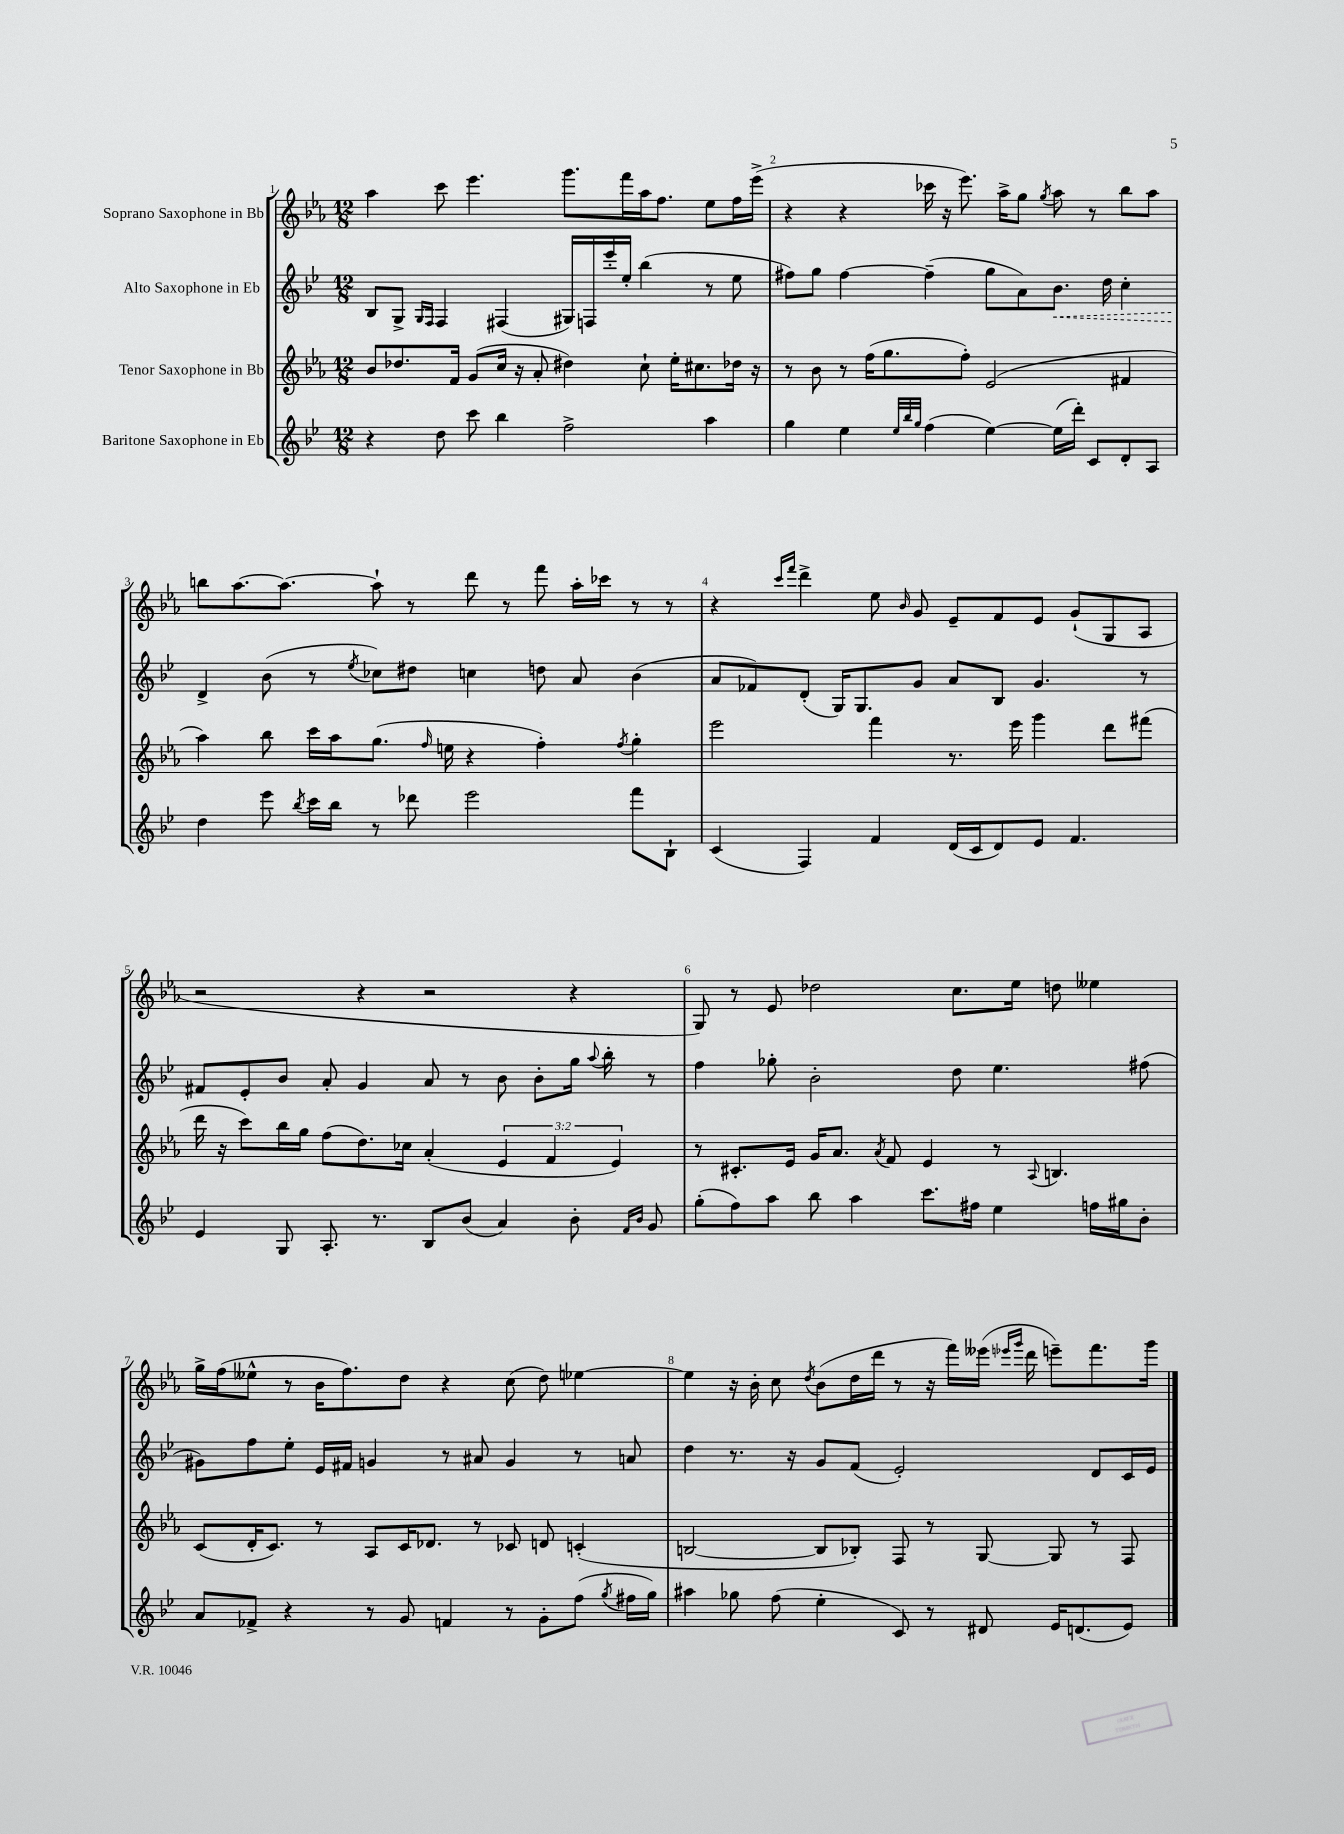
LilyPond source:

<<
\new StaffGroup <<
\new Staff = "s0" \with { instrumentName = "Soprano Saxophone in Bb" } {
    \clef treble \key ees \major \numericTimeSignature \time 12/8
    \autoBeamOff aes''4 c'''8 ees'''4. g'''8.[ f'''16 aes''16 f''8.] ees''8[ f''16 ees'''16]->( |
    r4 r4 ces'''16 r16 ees'''8.) aes''16[-> g''8] \acciaccatura { g''8 } aes''8 r8 bes''8[ aes''8] |
    b''8[ aes''8.~ aes''8.]~ aes''8-! r8 d'''8 r8 f'''8 aes''16[-. ces'''16] r8 r8 |
    r4 \grace { c'''16[ f'''16] } d'''4-> ees''8 \grace { bes'16 } g'8 ees'8[-- f'8 ees'8] g'8[-!( g8 aes8] |
    r2 r4 r2 r4 |
    g8) r8 ees'8 des''2 c''8.[ ees''16] d''8 eeses''4 |
    g''16[-> f''16( eeses''8]-^ r8 bes'16[ f''8.) d''8] r4 c''8( d''8) ees''4~ |
    ees''4 r16 bes'16-. c''8 \acciaccatura { d''8 } bes'8[( d''16 d'''16] r8 r16 f'''16[) eeses'''16]( \grace { ees'''16[ g'''16] } d'''16 e'''8[--) f'''8. g'''16] \bar "|." |
}
\new Staff = "s1" \with { instrumentName = "Alto Saxophone in Eb" } {
    \clef treble \key bes \major \numericTimeSignature \time 12/8
    \autoBeamOff bes8[ g8]-> \grace { g16[ f16] } f4 fis4( gis16[) f16 ees'''16-. ees''16]-. bes''4( r8 ees''8 |
    fis''8[) g''8] fis''4~ fis''4--( g''8[ a'8) \once \override Hairpin.style = #'dashed-line bes'8.]\< d''16 c''4-. |
    d'4->\! bes'8( r8 \acciaccatura { ees''8 } ces''8[) dis''8] c''4 d''8 a'8 bes'4( |
    a'8[ fes'8) d'8]-.( g16[) g8. g'8] a'8[ bes8] g'4. r8 |
    fis'8[ ees'8-. bes'8] a'8-. g'4 a'8 r8 bes'8 bes'8[-. g''16] \appoggiatura { a''8 } bes''16-. r8 |
    f''4 ges''8-. bes'2-. d''8 ees''4. fis''8( |
    gis'8[) f''8 ees''8]-. ees'16[ fis'16] g'4 r8 ais'8 g'4 r8 a'8 |
    d''4 r8. r16 g'8[ f'8]( ees'2-.) d'8[ c'16 ees'16] \bar "|." |
}
\new Staff = "s2" \with { instrumentName = "Tenor Saxophone in Bb" } {
    \clef treble \key ees \major \numericTimeSignature \time 12/8 \override Staff.TupletNumber.text = #tuplet-number::calc-fraction-text
    \autoBeamOff bes'8[ des''8. f'16] g'8[( c''16] r16 aes'8-. dis''4) c''8-! ees''16[-. cis''8. des''16] r16 |
    r8 bes'8 r8 f''16[( g''8. f''8]-.) ees'2( fis'4 |
    aes''4) bes''8 c'''16[ aes''16 g''8.]( \grace { f''16 } e''16 r4 f''4-.) \acciaccatura { f''8 } g''4-. |
    ees'''2 f'''4 r8. ees'''16 g'''4 d'''8[ fis'''8]( |
    d'''16 r16 c'''8[) bes''16 g''16] f''8[( d''8.) ces''16] aes'4-.( \tuplet 3/2 { ees'4 f'4 ees'4) } |
    r8 cis'8.[-. ees'16] g'16[ aes'8.] \acciaccatura { aes'8 } f'8 ees'4 r8 \appoggiatura { aes8 } b4. |
    c'8[( d'16-. c'8.]) r8 aes8[ c'16 des'8.] r8 ces'8 d'8 c'4-.( |
    b2~ b8[ bes8]-.) f8 r8 g8~ g8 r8 f8 \bar "|." |
}
\new Staff = "s3" \with { instrumentName = "Baritone Saxophone in Eb" } {
    \clef treble \key bes \major \numericTimeSignature \time 12/8
    \autoBeamOff r4 d''8 c'''8 bes''4 f''2-> a''4 |
    g''4 ees''4 \grace { ees''32[ bes''32 g''32] } f''4( ees''4~) ees''16[( d'''16]-.) c'8[ d'8-. a8] |
    d''4 ees'''8 \acciaccatura { bes''8 } c'''16[ bes''16] r8 des'''8 ees'''2 f'''8[ bes8]-! |
    c'4( f4) f'4 d'16[( c'16 d'8) ees'8] f'4. |
    ees'4 g8 a8.-. r8. bes8[ bes'8]( a'4) bes'8-. \grace { f'16[ bes'16] } g'8 |
    g''8[-.( f''8) a''8] bes''8 a''4 c'''8.[ fis''16] ees''4 f''16[ gis''16 bes'8]-. |
    a'8[ fes'8]-> r4 r8 g'8 f'4 r8 g'8[-. f''8]( \acciaccatura { g''8 } fis''16[ g''16]) |
    ais''4 ges''8 f''8( ees''4-. c'8) r8 dis'8 ees'16[ d'8.( ees'8]) \bar "|." |
}
>>
>>
\layout { \context { \Score \override BarNumber.break-visibility = ##(#f #t #t) barNumberVisibility = #all-bar-numbers-visible } }
